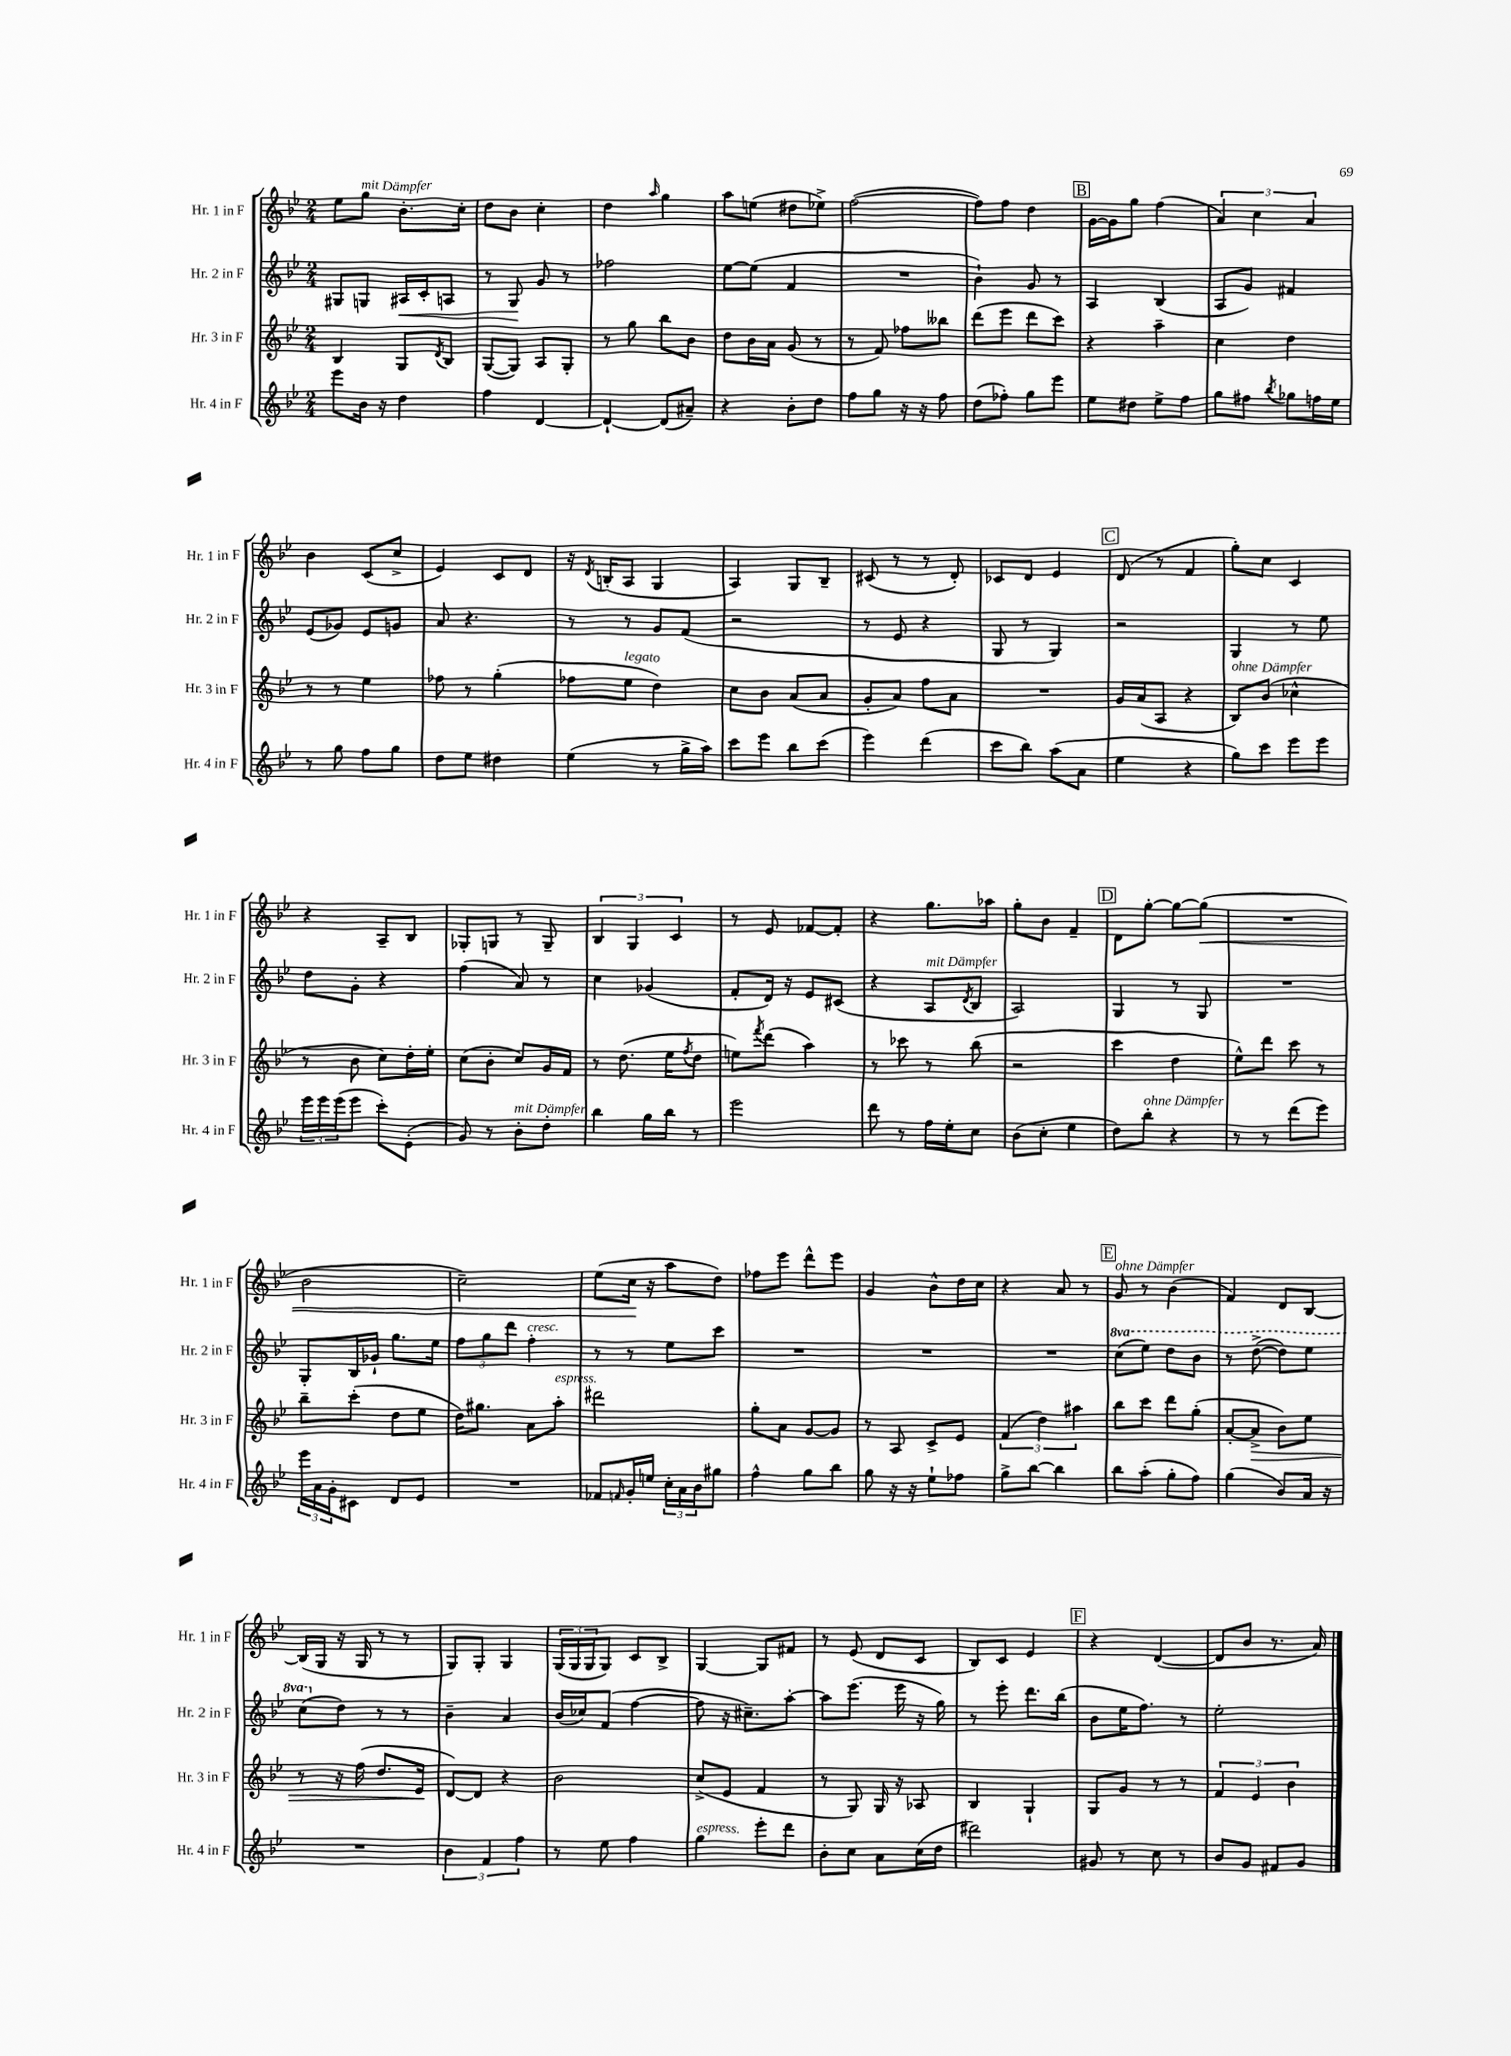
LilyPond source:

<<
\new StaffGroup <<
\new Staff = "s0" \with { instrumentName = "Hr. 1 in F" shortInstrumentName = "Hr. 1 in F" } {
    \clef treble \key bes \major \numericTimeSignature \time 2/4
    ees''8 g''8^\markup { \italic "mit Dämpfer" } bes'8.-. c''16-. |
    d''8 bes'8 c''4-. |
    d''4 \grace { a''16 } g''4 |
    a''8 e''8( dis''8 ees''8->) |
    f''2~( |
    f''8) f''8 d''4 |
    \mark \markup { \box "B" } g'16~ g'16 g''8 f''4( |
    \tuplet 3/2 { a'4) c''4 a'4 } |
    bes'4 c'8( c''8-> |
    ees'4) c'8 d'8 |
    r16 \acciaccatura { d'8 } b16-.( a8 g4 |
    a4) g8 bes8-- |
    cis'8( r8 r8 d'8-.) |
    ces'8 d'8 ees'4 |
    \mark \markup { \box "C" } d'8( r8 f'4 |
    g''8-.) c''8 c'4 |
    r4 a8-- bes8 |
    ges8-. g8 r8 g8-- |
    \tuplet 3/2 { bes4 g4 c'4 } |
    r8 ees'8 fes'8~ fes'8-. |
    r4 g''8. aes''16 |
    g''8-. bes'8 f'4-- |
    \mark \markup { \box "D" } d'8 g''8~-. g''8~ g''8\<( |
    R2 |
    bes'2 |
    c''2--) |
    ees''8( c''16\! r16 a''8 d''8) |
    fes''8 ees'''8 d'''8-^ ees'''8 |
    g'4 bes'8-^ d''16 c''16 |
    r4 a'8 r8 |
    \mark \markup { \box "E" } g'8^\markup { \italic "ohne Dämpfer" } r8 bes'4( |
    f'4) d'8 bes8~ |
    bes16( g16 r16 g16 r8 r8 |
    g8) g8-. g4 |
    \tuplet 3/2 { g16( g16 g16 } g8) c'8 bes8-> |
    g4~ g8 fis'8 |
    r8 ees'8( d'8 c'8 |
    bes8) c'8 ees'4 |
    \mark \markup { \box "F" } r4 d'4~( |
    d'8 bes'8 r8. a'16) \bar "|." |
}
\new Staff = "s1" \with { instrumentName = "Hr. 2 in F" shortInstrumentName = "Hr. 2 in F" } {
    \clef treble \key bes \major \numericTimeSignature \time 2/4 \set Staff.ottavationMarkups = #ottavation-simple-ordinals
    gis8 g8 ais16\< c'16-. a8 |
    r8 g8\! g'8 r8 |
    fes''2 |
    ees''8~ ees''8( f'4 |
    R2 |
    bes'4-!) g'8 r8 |
    \mark \markup { \box "B" } a4 bes4( |
    a8 g'8) fis'4 |
    ees'8( ges'8) ees'8 g'8 |
    a'8 r4. |
    r8 r8 g'8 f'8( |
    r2 |
    r8 ees'8 r4 |
    g8 r8 g4) |
    \mark \markup { \box "C" } r2 |
    g4 r8 ees''8 |
    d''8 g'8-. r4 |
    f''4( a'8) r8 |
    c''4 ges'4( |
    f'8-. d'16) r16 ees'8 cis'8( |
    r4 a8^\markup { \italic "mit Dämpfer" } \acciaccatura { d'8 } bes8 |
    a2) |
    \mark \markup { \box "D" } g4 r8 g8 |
    R2 |
    g8-. bes16 ges'16-! g''8. ees''16 |
    \tuplet 3/2 { f''8 g''8 d'''8 } f''4-.^\markup { \italic "cresc." } |
    r8 r8 ees''8 c'''8 |
    R2 |
    R2 |
    R2 |
    \mark \markup { \box "E" } \ottava #1 c'''8( ees'''8) d'''8 bes''8 |
    r8 d'''8~->( d'''8) ees'''8 |
    c'''8( \ottava #0 d''8) r8 r8 |
    bes'4-- a'4 |
    bes'16( ces''16) f'8( f''4~ |
    f''8 r16 cis''8.--) a''8~-. |
    a''8 ees'''8.( ees'''16 r16 g''16) |
    r8 ees'''8-. d'''8. bes''16( |
    \mark \markup { \box "F" } bes'8 ees''16 f''8.) r8 |
    ees''2-. \bar "|." |
}
\new Staff = "s2" \with { instrumentName = "Hr. 3 in F" shortInstrumentName = "Hr. 3 in F" } {
    \clef treble \key bes \major \numericTimeSignature \time 2/4
    bes4 g8 \acciaccatura { d'8 } bes8 |
    g8~( g8) a8 g8-. |
    r8 g''8 bes''8 bes'8 |
    d''8 bes'16 a'16 g'8( r8 |
    r8 f'8) fes''8 beses''8 |
    d'''8( ees'''8 d'''8 c'''8) |
    \mark \markup { \box "B" } r4 a''4-- |
    c''4 d''4 |
    r8 r8 ees''4 |
    fes''8 r8 g''4-.( |
    fes''8 ees''8^\markup { \italic "legato" } d''4) |
    c''8 bes'8 a'8( a'8 |
    g'8-. a'8) f''8 a'8 |
    R2 |
    \mark \markup { \box "C" } g'16 a'16( a8 r4 |
    bes8^\markup { \italic "ohne Dämpfer" }) bes'8( ces''4-^ |
    r8 bes'8 c''8) d''16-. ees''16-. |
    c''8( bes'8-. c''8) g'16 f'16 |
    r8 d''8.( ees''16 \acciaccatura { f''8 } d''8 |
    e''8) \acciaccatura { f'''8 } d'''8( a''4) |
    r8 ces'''8 r8 bes''8( |
    r2 |
    \mark \markup { \box "D" } c'''4 d''4 |
    ees''8-^) d'''8 c'''8 r8 |
    bes''8-- c'''8-.( d''8 ees''8 |
    d''16) gis''8. a'8 a''8-.^\markup { \italic "espress." } |
    dis'''2 |
    g''8-. a'8 g'8~ g'8 |
    r8 a8 c'8-> ees'8 |
    \tuplet 3/2 { f'4( d''4) ais''4 } |
    \mark \markup { \box "E" } bes''8 c'''8 d'''8 g''8-.( |
    a'8~-. a'8->\> bes'8) ees''8 |
    r8 r16 f''16( d''8. ees'16\! |
    d'8~) d'8 r4 |
    bes'2 |
    c''8->( ees'8 f'4 |
    r8 g8) g16 r16 aes8 |
    bes4 g4-! |
    \mark \markup { \box "F" } g8 g'8 r8 r8 |
    \tuplet 3/2 { f'4 ees'4 bes'4 } \bar "|." |
}
\new Staff = "s3" \with { instrumentName = "Hr. 4 in F" shortInstrumentName = "Hr. 4 in F" } {
    \clef treble \key bes \major \numericTimeSignature \time 2/4
    ees'''8 bes'16 r16 d''4 |
    f''4 d'4~ |
    d'4~-! d'8( ais'8--) |
    r4 bes'8-. d''8 |
    f''8 g''8 r16 r16 f''8 |
    d''8( fes''8-.) g''8 ees'''8 |
    \mark \markup { \box "B" } ees''8 dis''8 ees''8-> f''8 |
    g''8 fis''8 \acciaccatura { bes''8 } ges''8 f''16 ees''16 |
    r8 g''8 f''8 g''8 |
    d''8 ees''8 dis''4 |
    ees''4( r8 g''16-> a''16) |
    c'''8 ees'''8 bes''8 c'''8( |
    ees'''4) d'''4( |
    c'''8 bes''8) a''8( a'8 |
    \mark \markup { \box "C" } ees''4 r4 |
    g''8) c'''8 ees'''8 ees'''8 |
    \tuplet 3/2 { ees'''16 ees'''16 ees'''16( } ees'''8 c'''8-.) ees'8-.( |
    g'8) r8 bes'8-.^\markup { \italic "mit Dämpfer" } d''8-. |
    bes''4 g''16 bes''16 r8 |
    ees'''2 |
    d'''8 r8 f''16 ees''16-. c''8 |
    bes'8( c''8-. ees''4 |
    \mark \markup { \box "D" } d''8) bes''8-.^\markup { \italic "ohne Dämpfer" } r4 |
    r8 r8 d'''8( ees'''8) |
    \tuplet 3/2 { ees'''16 a'16 g'16-. } cis'8 d'8 ees'8 |
    R2 |
    fes'8 \grace { f'16 } g'16-. e''16 \tuplet 3/2 { c''16-. a'16 bes'16 } gis''8 |
    f''4-^ g''8 bes''8 |
    g''8 r16 r16 ees''8-! fes''8 |
    g''8-> bes''8~ bes''4 |
    \mark \markup { \box "E" } bes''8 a''8-.( g''8-. f''8) |
    g''4( bes'8) a'16 r16 |
    R2 |
    \tuplet 3/2 { bes'4 f'4 f''4 } |
    r8 ees''8 f''4 |
    g''4^\markup { \italic "espress." } ees'''8-. d'''8 |
    bes'8-. c''8 a'8 c''16( d''16 |
    dis'''2) |
    \mark \markup { \box "F" } gis'8 r8 c''8 r8 |
    bes'8 g'8 fis'8 g'8 \bar "|." |
}
>>
>>
\layout { \context { \Score \remove "Bar_number_engraver" } }
